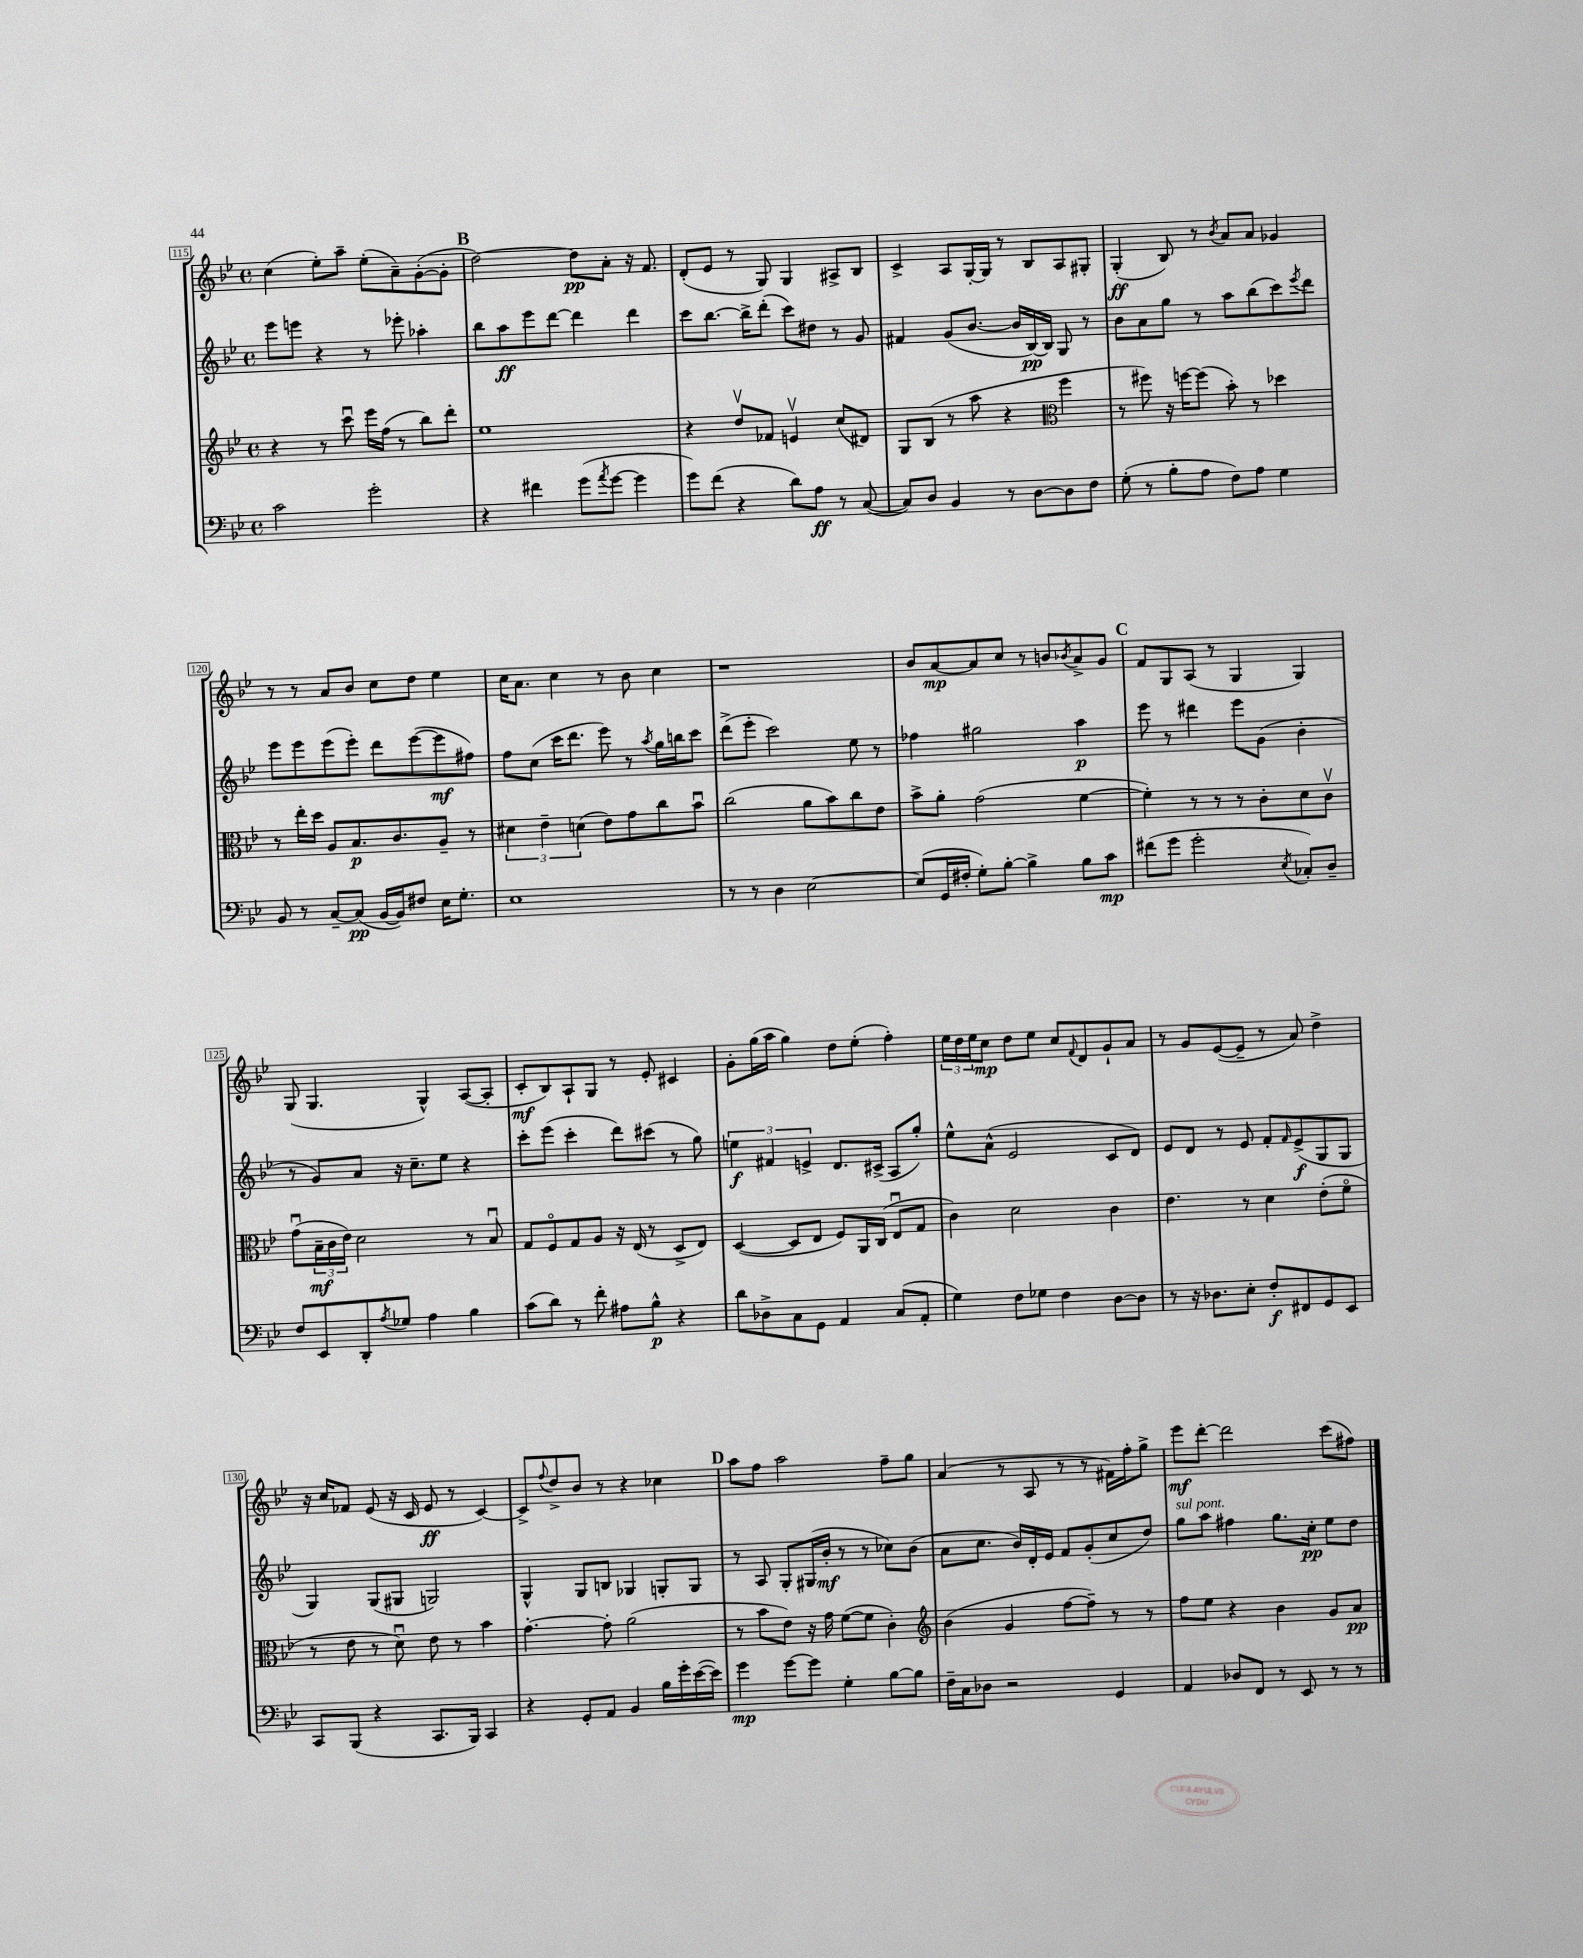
<<
\new StaffGroup <<
\new Staff = "s0" {
    \clef treble \key bes \major \defaultTimeSignature \time 4/4
    c''4( ees''8-.) a''8-- ees''8-.( a'8--) g'8~-.( g'8-. |
    \mark \markup { \bold "B" } d''2~) d''8\pp a'8-. r16 f'8. |
    d'8-.( ees'8 r8 g8) g4 ais8-> bes8 |
    c'4-> a8 g16~-. g16 r8 bes8 a8 gis8-. |
    g4-.\ff( bes8) r8 \acciaccatura { bes'8 } a'8 a'8 ges'4 |
    r8 r8 a'8 bes'8 c''8 d''8 ees''4 |
    c''16 a'8. c''4 r8 bes'8 c''4 |
    r1 |
    bes'8 a'8~\mp a'8 c''8 r8 b'8 \acciaccatura { bes'8 } a'8-> g'8 |
    \mark \markup { \bold "C" } f'8 g8 a8( r8 g4 g4) |
    g8( g4. g4-^) a8~( a8-. |
    c'8-.\mf bes8) a8-! g8 r8 ees'8-. cis'4 |
    g'8-. g''16( a''16 g''4) d''8 ees''8-.( f''4-.) |
    \tuplet 3/2 { ees''16 d''16 ees''16 } c''8\mp d''8 ees''8 c''8 \appoggiatura { f'8 } d'8 g'8-! a'8 |
    r8 g'8 ees'8~( ees'8-- r8 a'8) d''4-> |
    r16 c''16 fes'8 ees'8( r16 c'16 ees'8\ff r8 c'4~) |
    c'8-> \appoggiatura { f''8 } d''8-> bes'8 r8 r4 ces''4 |
    \mark \markup { \bold "D" } a''8 f''8 a''2 f''8-- g''8 |
    a'4( r8 a8 r8 r8 fis'16) f''16-. g''8-> |
    ees'''8\mf d'''8~-. d'''2 c'''8( fis''8) \bar "|." |
}
\new Staff = "s1" {
    \clef treble \key bes \major \defaultTimeSignature \time 4/4
    ees'''8 e'''8 r4 r8 ees'''8-. aes''4-. |
    \mark \markup { \bold "B" } bes''8 a''8\ff ees'''8 d'''8~ d'''4 d'''4 |
    c'''8 bes''8.~ bes''16-> d'''8-.( c'''8) dis''8 r8 g'8 |
    fis'4 g'8( bes'8.~ bes'16 bes16~\pp) bes16 g8 r8 |
    bes'8 a'8 g''8 r8 a''8 bes''8( c'''8) \acciaccatura { ees'''8 } d'''8 |
    ees'''8 ees'''8 ees'''8( ees'''8-.) d'''8 ees'''8~( ees'''8\mf fis''8) |
    f''8 c''8( c'''16 d'''8. ees'''8) r8 \acciaccatura { a''8 } g''16 b''16 c'''8 |
    d'''8->( ees'''8-. c'''2) ees''8 r8 |
    fes''4 gis''2 a''4\p |
    \mark \markup { \bold "C" } ees'''8 r8 dis'''4 ees'''8 g'8( bes'4-. |
    r8 g'8) a'8 r16 c''8.-- ees''8 r4 |
    c'''8-. ees'''8( c'''4-. d'''8) cis'''8( r8 g''8) |
    \tuplet 3/2 { e''4\f fis'4 e'4-> } d'8. cis'16->( a8 g''8-.) |
    ees''8-^ a'8-^( ees'2 c'8 d'8) |
    ees'8 d'8 r8 ees'8 f'8-. \grace { f'16 } ees'8->\f( g8 g8 |
    g4) g8( gis8 g2) |
    g4-^ g8 b8 ges4 g8-. g8 |
    \mark \markup { \bold "D" } r8 a8 g8-. gis16( bes'16-.\mf r8 r8 ces''8) bes'8( |
    a'8 c''8. bes'16) d'16-. ees'16 f'8 g'8-.( c''8 d''8) |
    g''8^\markup { \italic "sul pont." } a''8 fis''4 g''8. c''16-.\pp ees''8 d''8 \bar "|." |
}
\new Staff = "s2" {
    \clef treble \key bes \major \defaultTimeSignature \time 4/4
    r4 r8 c'''8\downbow ees'''16 f''16( r8 bes''8) d'''8-. |
    \mark \markup { \bold "B" } ees''1 |
    r4 d''8\upbow fes'8 e'4\upbow c''8( dis'8) |
    g8 bes8( r8 a''8 r4 \clef alto f''4 |
    r8 fis''8) r16 f''16~ f''8( bes'8-.) r8 des''4 |
    r8 ees''16-. d''16 a8 bes8.\p c'8. a8-- r8 |
    \tuplet 3/2 { dis'4 ees'4-- d'4( } ees'8) g'8 c''8 bes'8\downbow |
    c''2( a'8 bes'8) c''8 ees'8 |
    bes'8-> a'8-. g'2( f'4~ |
    \mark \markup { \bold "C" } f'4-.) r8 r8 r8 c'8-. d'8 c'8\upbow |
    g'8\downbow( \tuplet 3/2 { bes16--\mf c'16 ees'16) } d'2 r8 bes8\downbow |
    g8 f8\flageolet g8 a8 r16 ees16( r8 d8-> ees8) |
    d4~( d8 ees8 f8) a,16 c16( ees8\downbow g8 |
    c'4) d'2 c'4 |
    ees'4. r8 d'4 ees'8-.( f'8\flageolet |
    r8 ees'8 r8 d'8\downbow) ees'8 r8 bes'4 |
    g'4.~-. g'8-. a'2( |
    \mark \markup { \bold "D" } r8 bes'8 ees'8) r16 g'16 f'8~( f'8 c'4-.) |
    \clef treble bes'4( g'4 f''8~ f''8--) r8 r8 |
    f''8 ees''8 r4 bes'4 g'8 a'8\pp \bar "|." |
}
\new Staff = "s3" {
    \clef bass \key bes \major \defaultTimeSignature \time 4/4
    c'2 g'2-. |
    \mark \markup { \bold "B" } r4 fis'4 g'8( \acciaccatura { a'8 } g'8~ g'4 |
    g'8) f'8( r4 d'8) a8\ff r8 c8~( |
    c8) d8 bes,4 r8 d8~ d8 f8 |
    g8-.( r8 bes8-. a8 f8) a8 g4 |
    bes,8 r8 c8~-- c8\pp( bes,16~ bes,16) fis8 ees16 g8.-. |
    ees1 |
    r8 r8 d4 ees2~ |
    ees8( g,16 fis16-. g8-.) bes8~-. bes4-> bes8 c'8\mp |
    \mark \markup { \bold "C" } fis'8( g'8 g'2-. \acciaccatura { ees8 } ces8-.) d8-- |
    f8 ees,8 d,8-. \acciaccatura { a8 } ges8 a4 bes4 |
    c'8( d'8) r8 f'8-. ais8 bes8-^\p r4 |
    d'8 des8-> c8 g,8 a,4 c8( a,8-. |
    g4) f8 ges8 f4 d8~ d8 |
    r8 r16 des8. ees8-. f8-.\f fis,8 g,8 ees,8 |
    c,8 bes,,8( r4 c,8. bes,,16) c,4 |
    r4 g,8-. a,8 bes,4 bes16 g'16-. ees'16~( ees'16) |
    \mark \markup { \bold "D" } g'4\mp g'8~ g'8 g4-. bes8~ bes8 |
    f16-- c16 des8 r2 g,4 |
    a,4 des8 f,8 r8 ees,8 r8 r8 \bar "|." |
}
>>
>>
\layout { \context { \Score currentBarNumber = #115 \override BarNumber.stencil = #(make-stencil-boxer 0.1 0.3 ly:text-interface::print) } }
